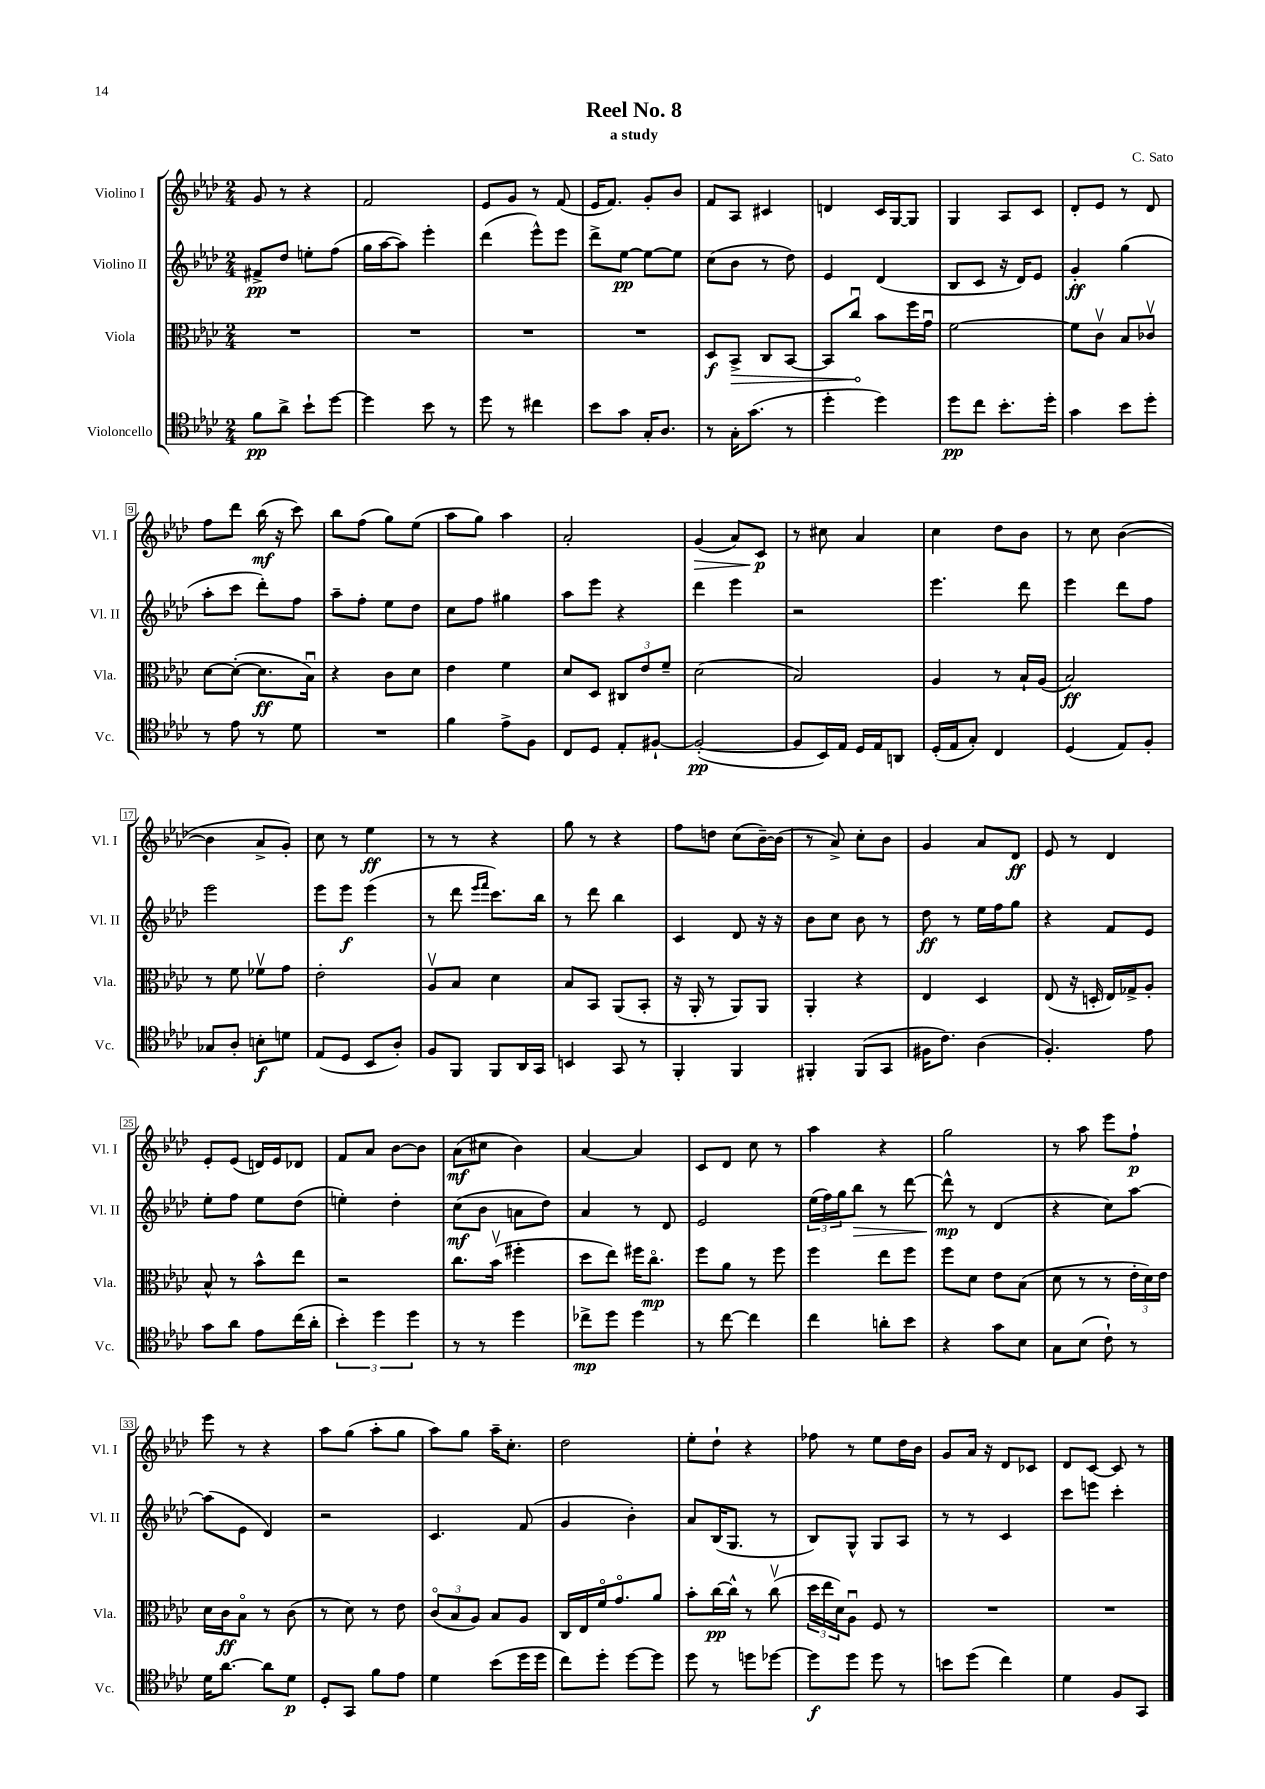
\header { title = "Reel No. 8" composer = "C. Sato" subtitle = "a study" }
<<
\new StaffGroup <<
\new Staff = "s0" \with { instrumentName = "Violino I" shortInstrumentName = "Vl. I" } {
    \clef treble \key aes \major \numericTimeSignature \time 2/4
    g'8 r8 r4 |
    f'2 |
    ees'8 g'8 r8 f'8( |
    ees'16 f'8.) g'8-. bes'8 |
    f'8 aes8 cis'4 |
    d'4 c'16 g16~ g8 |
    g4 aes8 c'8 |
    des'8-. ees'8 r8 des'8 |
    f''8 des'''8 bes''16\mf( r16 c'''8) |
    bes''8 f''8( g''8) ees''8( |
    aes''8 g''8) aes''4 |
    aes'2-. |
    g'4\>( aes'8) c'8\p\! |
    r8 cis''8 aes'4 |
    c''4 des''8 bes'8 |
    r8 c''8 bes'4~( |
    bes'4 aes'8-> g'8-.) |
    c''8 r8 ees''4\ff |
    r8 r8 r4 |
    g''8 r8 r4 |
    f''8 d''8 c''8( bes'16~--) bes'16( |
    r8 aes'8->) c''8-. bes'8 |
    g'4 aes'8 des'8\ff |
    ees'8 r8 des'4 |
    ees'8-. ees'8( d'16) ees'16 des'8 |
    f'8 aes'8 bes'8~ bes'8 |
    aes'8\mf( cis''8 bes'4) |
    aes'4~ aes'4 |
    c'8 des'8 c''8 r8 |
    aes''4 r4 |
    g''2 |
    r8 aes''8 ees'''8 f''8-!\p |
    ees'''8 r8 r4 |
    aes''8 g''8( aes''8-. g''8 |
    aes''8) g''8 aes''16-- c''8.-. |
    des''2 |
    ees''8-. des''8-! r4 |
    fes''8 r8 ees''8 des''16 bes'16 |
    g'8 aes'16 r16 des'8 ces'8 |
    des'8 c'8~ c'8 r8 \bar "|." |
}
\new Staff = "s1" \with { instrumentName = "Violino II" shortInstrumentName = "Vl. II" } {
    \clef treble \key aes \major \numericTimeSignature \time 2/4
    fis'8->\pp des''8 e''8-. f''8( |
    g''16 aes''16~ aes''8) ees'''4-. |
    des'''4( ees'''8-^) ees'''8 |
    des'''8-> ees''8~\pp ees''8~ ees''8 |
    c''8( bes'8 r8 des''8) |
    ees'4 des'4( |
    bes8 c'8 r16 des'16) ees'8 |
    g'4-.\ff g''4( |
    aes''8-. c'''8 des'''8-.) f''8 |
    aes''8-- f''8-. ees''8 des''8 |
    c''8 f''8 gis''4 |
    aes''8 ees'''8 r4 |
    des'''4 ees'''4 |
    r2 |
    ees'''4. des'''8 |
    ees'''4 des'''8 f''8 |
    ees'''2 |
    ees'''8 ees'''8\f ees'''4( |
    r8 des'''8 \grace { ees'''16 f'''16 } c'''8.) bes''16 |
    r8 des'''8 bes''4 |
    c'4 des'8 r16 r16 |
    bes'8 c''8 bes'8 r8 |
    des''8\ff r8 ees''16 f''16 g''8 |
    r4 f'8 ees'8 |
    ees''8-. f''8 ees''8 des''8( |
    e''4-.) des''4-. |
    c''8\mf( bes'8 a'8 des''8) |
    aes'4 r8 des'8 |
    ees'2 |
    \tuplet 3/2 { ees''16( f''16) g''16 } bes''8\> r8 des'''8~ |
    des'''8-^\mp\! r8 des'4( |
    r4 c''8) aes''8~ |
    aes''8( ees'8 des'4) |
    r2 |
    c'4. f'8( |
    g'4 bes'4-.) |
    aes'8 bes16( g8. r8 |
    bes8) g8-^ g8 aes8 |
    r8 r8 c'4 |
    c'''8 e'''8 c'''4-. \bar "|." |
}
\new Staff = "s2" \with { instrumentName = "Viola" shortInstrumentName = "Vla." } {
    \clef alto \key aes \major \numericTimeSignature \time 2/4
    R2 |
    R2 |
    R2 |
    R2 |
    des8\f \once \override Hairpin.circled-tip = ##t bes,8->\> c8 bes,8~ |
    bes,8 c''8\downbow\! bes'8 f''16 g'16\downbow |
    f'2~ |
    f'8 c'8\upbow bes8 ces'8\upbow |
    des'8~ des'8~-.( des'8.\ff bes16\downbow) |
    r4 c'8 des'8 |
    ees'4 f'4 |
    des'8 des8 \tuplet 3/2 { cis8 ees'8 f'8-- } |
    des'2( |
    bes2) |
    aes4 r8 bes16-! aes16( |
    bes2\ff) |
    r8 f'8 fes'8\upbow g'8 |
    ees'2-. |
    aes8\upbow bes8 des'4 |
    bes8 bes,8 aes,8( bes,8-. |
    r16 aes,16-. r8 aes,8) aes,8 |
    aes,4-. r4 |
    ees4 des4 |
    ees8( r16 d16-. ees16) ges16-> aes8-. |
    bes8-^ r8 bes'8-^ ees''8 |
    r2 |
    c''8. bes'16\upbow( fis''4-. |
    des''8 ees''8) fis''16 c''8.\flageolet\mp |
    f''8 aes'8 r8 f''8 |
    f''4 ees''8 f''8 |
    f''8 des'8 ees'8 bes8( |
    des'8 r8 r8 \tuplet 3/2 { ees'16-. des'16) ees'16 } |
    des'16 c'16\ff bes8\flageolet r8 c'8( |
    r8 des'8) r8 ees'8 |
    \tuplet 3/2 { c'8\flageolet( bes8 aes8) } bes8 aes8 |
    c16 ees16 f'16\flageolet g'8.\flageolet aes'8 |
    bes'8-. c''16~\pp c''16-^ r8 c''8\upbow( |
    \tuplet 3/2 { des''16 ees''16 des'16) } aes8\downbow f8 r8 |
    R2 |
    R2 \bar "|." |
}
\new Staff = "s3" \with { instrumentName = "Violoncello" shortInstrumentName = "Vc." } {
    \clef tenor \key aes \major \numericTimeSignature \time 2/4
    f'8\pp aes'8-> bes'8-! des''8~ |
    des''4 bes'8 r8 |
    des''8 r8 cis''4 |
    bes'8 g'8 g16-. aes8. |
    r8 g16-. g'8.( r8 |
    des''4-. des''4) |
    des''8\pp c''8 bes'8.-. des''16-. |
    g'4 bes'8 des''8-. |
    r8 ees'8 r8 des'8 |
    R2 |
    f'4 ees'8-> f8 |
    c8 des8 ees8-. fis8~-! |
    fis2~-.\pp( |
    fis8 bes,16) ees16 des16 ees16 a,8 |
    des16-.( ees16 g8-.) c4 |
    des4( ees8) f8-. |
    ges8 aes8-. b8-.\f d'8 |
    ees8( des8 bes,8 aes8-.) |
    f8 f,8 f,8 aes,16 g,16 |
    b,4 g,8 r8 |
    f,4-. f,4 |
    fis,4-. fis,8( g,8 |
    fis16 c'8.) aes4( |
    f4.-.) ees'8 |
    g'8 aes'8 ees'8 c''16( aes'16-. |
    \tuplet 3/2 { bes'4-.) des''4 des''4 } |
    r8 r8 des''4 |
    ces''8->\mp des''8 des''4 |
    r8 c''8~ c''4 |
    c''4 a'8-. bes'8 |
    r4 g'8 bes8 |
    g8 bes8( c'8-!) r8 |
    des'16 aes'8.~ aes'8 des'8\p |
    des8-. g,8 f'8 ees'8 |
    des'4 bes'8( des''16 des''16 |
    c''8) des''8-. des''8~ des''8 |
    des''8 r8 d''8 des''8~ |
    des''8\f des''8 des''8 r8 |
    b'8 des''8( c''4) |
    des'4 f8 g,8 \bar "|." |
}
>>
>>
\layout { \context { \Score \override BarNumber.stencil = #(make-stencil-boxer 0.1 0.3 ly:text-interface::print) } }
